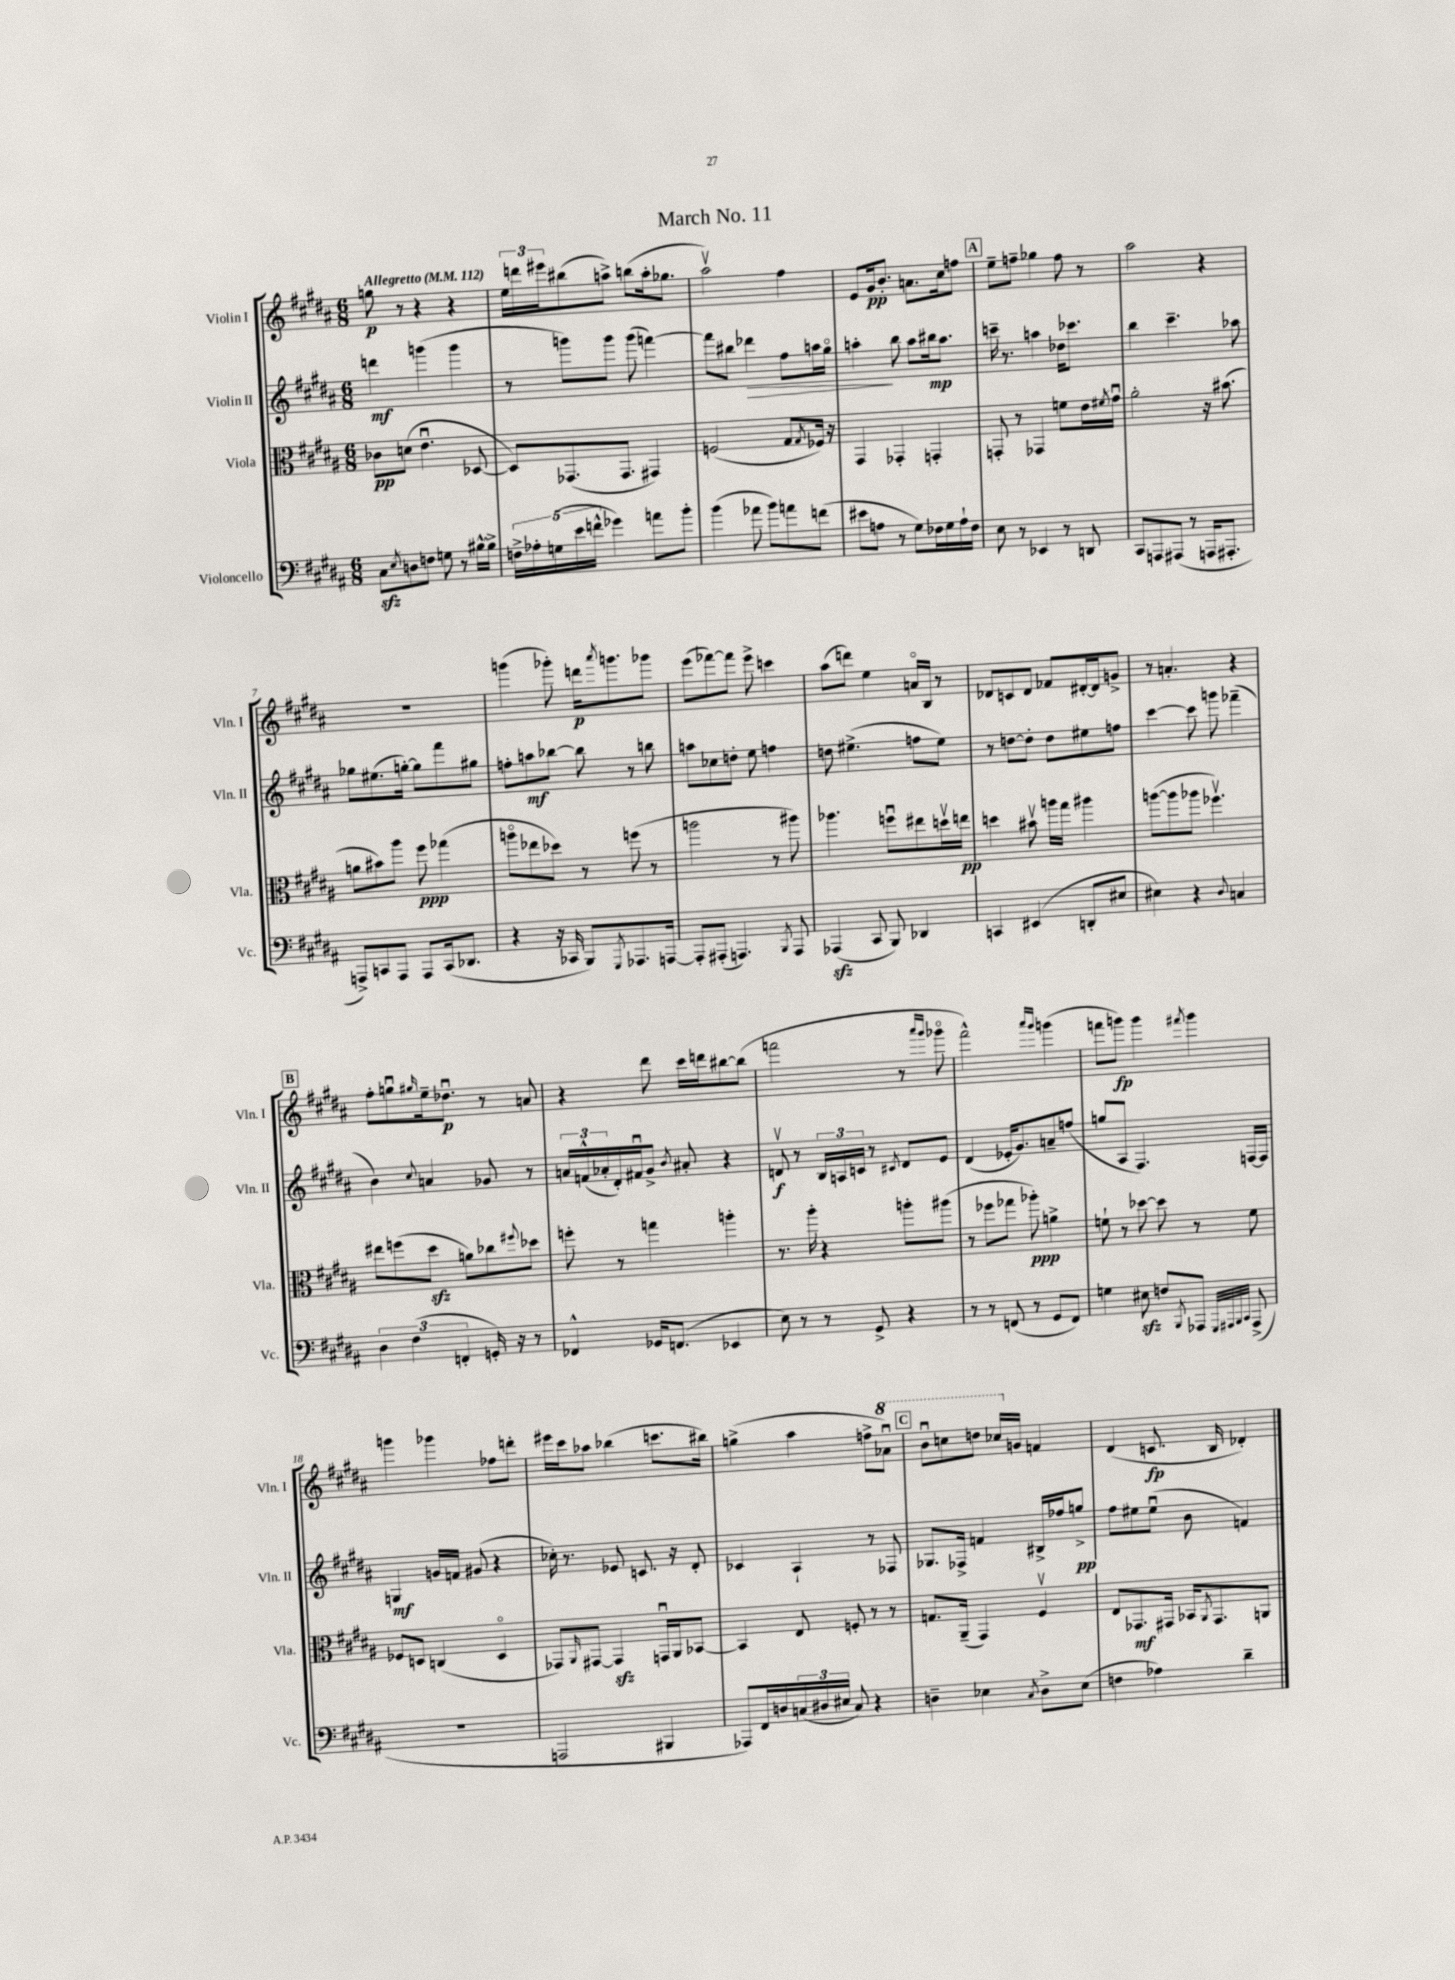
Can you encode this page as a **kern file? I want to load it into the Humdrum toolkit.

**kern	**kern	**dynam	**kern	**dynam	**kern	**dynam
*part4	*part3	*part3	*part2	*part2	*part1	*part1
*staff4	*staff3	*staff3	*staff2	*staff2	*staff1	*staff1
*I"Violoncello	*I"Viola	*	*I"Violin II	*	*I"Violin I	*
*I'Vc.	*I'Vla.	*	*I'Vln. II	*	*I'Vln. I	*
*clefF4	*clefC3	*	*clefG2	*	*clefG2	*
*k[f#c#g#d#a#]	*k[f#c#g#d#a#]	*	*k[f#c#g#d#a#]	*	*k[f#c#g#d#a#]	*
*M6/8	*M6/8	*	*M6/8	*	*M6/8	*
*MM112	*MM112	*	*MM112	*	*MM112	*
=1	=1	=1	=1	=1	=1	=1
!	!	!	!	!	!LO:TX:a:B:t=Allegretto	!
8C#zz\L	8c-X\L	pp	4dddn\	mf	8ggn\	p
8qE/	.	.	.	.	.	.
8Dn\	(8dn\J	.	.	.	8r	.
8Fn\J	4.eu\	.	(4gggn\	.	4r	.
8Gn\	.	.	.	.	.	.
8r	.	.	4ggg\	.	4r	.
[16B#X^^\LL	[8D-X/	.	.	.	.	.
16B#^\JJ]	.	.	.	.	.	.
=2	=2	=2	=2	=2	=2	=2
20Fn^\LL	8D-/L])	.	8r	.	24ee\LL	.
.	.	.	.	.	24dddn\	.
20A-X'\	.	.	.	.	.	.
.	.	.	.	.	24eee#X\J	.
(20Gn\	.	.	.	.	.	.
.	(8.GG-X/	.	8gggn\L)	.	(8bb#X\	.
20e\	.	.	.	.	.	.
20fn^^\JJ	.	.	.	.	.	.
4g-X\)	.	.	8ggg\J	.	8aan^\J)	.
.	8.GG-/J	.	.	.	.	.
.	.	.	(8ggg\	.	(8bbn\L	.
8an\L	4GG#X/)	.	[4fffn\)	.	16aa'\k	.
.	.	.	.	.	8.gg-X\J	.
8b'\J	.	.	.	.	.	.
=3	=3	=3	=3	=3	=3	=3
(4b\	(2Fn/	.	8fff\L]	.	2aa#v\)	.
.	.	.	8bb#X\J	.	.	.
!	!	!	!	!LO:HP:b	!	!
8a-X\	.	.	4ddd-X\	>	.	.
8b\L)	.	.	.	.	.	.
8an\	8G#/L	.	8ff#\L	.	4ff#\	.
.	8qG#/	.	.	.	.	.
(8fn\J	16F-X/Jk)	.	16aan\L	.	.	.
.	16r	.	16gg#\JJ	.	.	.
=4	=4	=4	=4	=4	=4	=4
8e#X\L	4GG#/	.	4aan'\	.	8e/L	.
8An\J	.	.	.	.	16g#/k	pp
.	.	.	.	.	8.b'/J	.
8r	4GG-X'/	.	8bb\	]	.	.
8G#\L)	.	.	8aa\L	.	8.an\L	.
16F-X\L	4GGn'/	.	16bb#X\k	mp	.	.
16G#\	.	.	8.aa\J	.	16cc#\k	.
16A`\	.	.	.	.	8ffn\J	.
16F-\JJ	.	.	.	.	.	.
!!LO:REH:place=s1:t=A
=5	=5	=5	=5	=5	=5	=5
8E\	8GGn'/	.	16cccn~\	.	8ee~\L	.
.	.	.	8.r	.	.	.
8r	8r	.	.	.	8ffn~\J	.
4EE-X/	4GG-X/	.	4aan\	.	4gg-X\	.
8r	8fn\L	.	16dd-X\KL	.	8ff\	.
.	.	.	8.ccc-X\J	.	.	.
8DDn/	16e\L	.	.	.	8r	.
.	8qf#X/	.	.	.	.	.
.	16g#u\JJ	.	.	.	.	.
=6	=6	=6	=6	=6	=6	=6
8CC#/L	2a#'\	.	4bb\	.	2aa#\	.
8AAAn/	.	.	.	.	.	.
(8AAA#X/J	.	.	4.ccc#~\	.	.	.
8r	.	.	.	.	.	.
16AAAn/KL	16r	.	.	.	4r	.
8.AAA#X'/J	(8.b#X\	.	.	.	.	.
.	.	.	8aa-X\	.	.	.
!!LO:LB:g=z
=7	=7	=7	=7	=7	=7	=7
8AAAn^/L)	8an\L	.	8gg-X\L	.	2.r	.
8CCn/	8b#X\)	.	(8.ee#X\	.	.	.
8AAA/J	8aa#\J	.	.	.	.	.
.	.	.	[16ggn'\Jk)	.	.	.
8AAA/L	8ff#\	ppp	8gg\L]	.	.	.
(16CC/k	(4gg-X\	.	8fff#\	.	.	.
8.DD-X/J	.	.	.	.	.	.
.	.	.	8gg#X\J	.	.	.
=8	=8	=8	=8	=8	=8	=8
4r	8aan\L	.	8ffn'\L	.	(4gggn\	.
.	8ee-X\	.	8aan\	mf	.	.
16r	8dd-X\J)	.	[8bb-X\J	.	8ggg-X'\)	.
16CC-X/	.	.	.	.	.	.
8BBB/L)	8r	.	8bb-\]	.	16dddn\KL	p
.	.	.	.	.	8qaaa#/	.
.	.	.	.	.	8.gggn\	.
8qGGG#/	.	.	.	.	.	.
8.AAA-X/	(8ffn\	.	8r	.	.	.
.	8r	.	8bbn\	.	8ggg-X\J	.
[16AAAn/Jk	.	.	.	.	.	.
=9	=9	=9	=9	=9	=9	=9
8AAA'/L]	2aan\	.	8aan\L	.	(8eee\L	.
(8AAA#X'/J	.	.	8cc-X\	.	[8fff-X\)	.
4.AAAn/)	.	.	8ddn'\J	.	8fff-\J]	.
.	.	.	8ee\	.	8eee^\	.
.	8r	.	4ffn\	.	4cccn\	.
8qBBB/	.	.	.	.	.	.
8AAA/	8aa#X\)	.	.	.	.	.
=10	=10	=10	=10	=10	=10	=10
(4AAA-Xzz/	4.aa-X\	.	8ddn\	.	(8aa#\L	.
.	.	.	(4.ee#X^\	.	8dddn\J)	.
8CC#/	.	.	.	.	4ee\	.
8BBB/)	8ffnu\L	.	.	.	.	.
4DD-X/	8ee#X\	.	8ffn\L	.	16an/LL	.
.	.	.	.	.	16B/JJ	.
.	16ddnv\L	.	8ee#\J)	.	8r	.
.	16een\JJ	pp	.	.	.	.
=11	=11	=11	=11	=11	=11	=11
4CCn/	4ddn\	.	8r	.	8d-X/L	.
.	.	.	[8ddn\L	.	8cn/	.
(4EE#X/	8b#Xv\	.	8dd'\J]	.	8d-/J	.
.	16aan\LL	.	8dd\L	.	8f-X/L	.
.	16gg#\JJ	.	.	.	.	.
8DDn'/L	4aa#X\	.	8ee#X\	.	[16d#X'/L	.
.	.	.	.	.	16d#/J]	.
8E#X/J	.	.	8ffn\J	.	8gn^/J	.
=12	=12	=12	=12	=12	=12	=12
4E#X\)	([8aan\L	.	[4ccc#\	.	8r	.
.	8aa\]	.	.	.	4.an'/	.
4r	8aa-X\J	.	8ccc#\]	.	.	.
.	4.ff-Xv\)	.	8gggn\	.	.	.
8qqD#/	.	.	.	.	.	.
4Cn/	.	.	(4fff-X~\	.	4r	.
!!LO:LB:g=z
!!LO:REH:place=s1:t=B
=13	=13	=13	=13	=13	=13	=13
6D#\	8ee#X\L	.	4b\)	.	8ff#'\L	.
.	(8ffn\	.	.	.	8ggnu\	.
(6F#\	.	.	.	.	.	.
.	.	.	8qqcc#/	.	16qqgg#X/	.
.	8dd#zz\J	.	4an/	.	16ee~\k	.
.	.	.	.	.	8.dd-Xu\J	p
6FFn'/	.	.	.	.	.	.
.	8an\L)	.	.	.	.	.
16GGn'/)	8cc-X\	.	8g-X/	.	8r	.
16r	.	.	.	.	.	.
.	8qqff#X/	.	.	.	.	.
8r	8dd-X\J	.	8r	.	8an/	.
=14	=14	=14	=14	=14	=14	=14
4FF-X^^/	8ffn'\	.	24an/LL	.	4r	.
.	.	.	(24fn^^/	.	.	.
.	.	.	24a-X'/	.	.	.
.	8r	.	16d#'/)	.	.	.
.	.	.	16f#Xu/J	.	.	.
16GG-X/KL	4ggn\	.	8g#^/J	.	8ddd#\	.
(8.FFn/J	.	.	.	.	.	.
.	.	.	8qb/	.	.	.
.	.	.	8a#X'/	.	16ccc#\LL	.
.	.	.	.	.	16dddn\J	.
4EE-X/	4aan'\	.	4r	.	[8bb#X\	.
.	.	.	.	.	(8bb#\J]	.
=15	=15	=15	=15	=15	=15	=15
8E\)	8.r	.	8dnv/	f	2fffn\	.
8r	.	.	8r	.	.	.
.	16aa#'\	.	.	.	.	.
8r	4r	.	24B/LL	.	.	.
.	.	.	24An/	.	.	.
.	.	.	24cn/JJ	.	.	.
8GG#^/	.	.	8r	.	.	.
.	.	.	8qc#X/	.	.	.
4r	8aan'\L	.	8d/L	.	8r	.
.	.	.	.	.	16qqaaa#/LL	.
.	.	.	.	.	16qqggg#/JJ	.
.	(8aa#X\J	.	8e/J	.	8ggg-X\	.
=16	=16	=16	=16	=16	=16	=16
8r	8r	.	(4d#/	.	2fff#^^\)	.
8r	8ff-X\L	.	.	.	.	.
(8FFn/	8gg-X\J	.	16e-X'/KL	.	.	.
.	.	.	8.g#/)	.	.	.
8r	8aa-X'\)	ppp	.	.	.	.
.	.	.	.	.	16qqaaa#/LL	.
.	.	.	.	.	16qqggg#/JJ	.
8GG#/L	4an^\	.	8an~/	.	(4gggn\	.
8FF/J)	.	.	(8ffn/J	.	.	.
=17	=17	=17	=17	=17	=17	=17
4Gn\	8fn`\	.	8ggn/L	.	8fffn\L	.
.	8r	.	8A#/J	.	8gggn\J)	fp
8E#Xzz\	[8dd-X\	.	4.F#/)	.	4ggg\	.
8Fn/L	8dd-\]	.	.	.	.	.
8qBBB/	.	.	.	.	8qfff#X/	.
8AAA-X/J	8r	.	.	.	4ggg\	.
32qqGGG#/LLL	.	.	.	.	.	.
32qqAAA#X/	.	.	.	.	.	.
32qqBBB/	.	.	.	.	.	.
32qqCC#/JJJ	.	.	.	.	.	.
(8AAA#^/	8f\	.	[16Fn/LL	.	.	.
.	.	.	16F/JJ]	.	.	.
!!LO:LB:g=z
=18	=18	=18	=18	=18	=18	=18
2.r	8F-X/L	.	4Gn/	mf	4gggn\	.
.	8Dn/J	.	.	.	.	.
.	(4Cn/	.	16gn/LL	.	4ggg-X\	.
.	.	.	16fn/JJ	.	.	.
.	.	.	(8g#X/	.	.	.
.	4D/	.	4r	.	8ff-X\L	.
.	.	.	.	.	8dddn'\J	.
=19	=19	=19	=19	=19	=19	=19
2AAAn/	8GG-X/L)	.	16cc-X'\)	.	16eee#X\LL	.
.	.	.	8.r	.	16ccc#\J	.
.	16qqAA#/	.	.	.	.	.
.	[8GG#X/J	.	.	.	8aa-X\J	.
.	4GG#zz/]	.	8e-X/	.	(4bb-X\	.
.	.	.	8.cn/	.	.	.
4BBB#X/	16GGnu/LL	.	.	.	8.cccn\L	.
.	16AA#/J	.	16r	.	.	.
.	[8BB-X/J	.	8d#'/	.	.	.
.	.	.	.	.	16bb#X\Jk)	.
=20	=20	=20	=20	=20	=20	=20
8AAA-X/L)	4BB-/]	.	4c-X/	.	(4ggn^\	.
16FF#/L	.	.	.	.	.	.
16Dn/	.	.	.	.	.	.
(24Cn/	8E/	.	4A#`/	.	4aa#\	.
24D#X/	.	.	.	.	.	.
24E#X/JJ	.	.	.	.	.	.
8C/)	8Fn'/	.	.	.	.	.
4r	8r	.	8r	.	8ffn^\L	.
*	*	*	*	*	*8va	*
.	8r	.	8F-X/	.	8aa-Xu\J)	.
!!LO:REH:place=s1:t=C
=21	=21	=21	=21	=21	=21	=21
4Dn~\	8.Gn/L	.	8.G-X/L	.	8bbu\L	.
.	.	.	.	.	8cccn\	.
.	(16AA#~/Jk	.	16F-X^/Jk	.	.	.
4E-X\	4GG#/)	.	4fn/	.	8dddn\J	.
.	.	.	.	.	16ccc-X/LL	.
*	*	*	*	*	*X8va	*
.	.	.	.	.	16gn/JJ	.
8qC#/	.	.	.	.	.	.
8D^\L	4F#v/	.	16B#X^/LL	.	4fn/	.
.	.	.	16ff-X/J	.	.	.
(8E-\J	.	.	8ggn^/J	pp	.	.
=22	=22	=22	=22	=22	=22	=22
4Fn\	8E/L	.	8ff#\L	.	(4d#/	.
.	8.GG-X/	mf	8ee#X\	.	.	.
4A-X\)	.	.	(8ee#u\J	.	8.cn/	fp
.	16GG#X/Jk	.	.	.	.	.
.	16BB-X/KL	.	8b\	.	.	.
.	8qAA#/	.	.	.	.	.
.	8.GG#/	.	.	.	16B/	.
4d#~\	.	.	4fn/)	.	4d-X'/)	.
.	8AAn/J	.	.	.	.	.
==	==	==	==	==	==	==
*-	*-	*-	*-	*-	*-	*-
